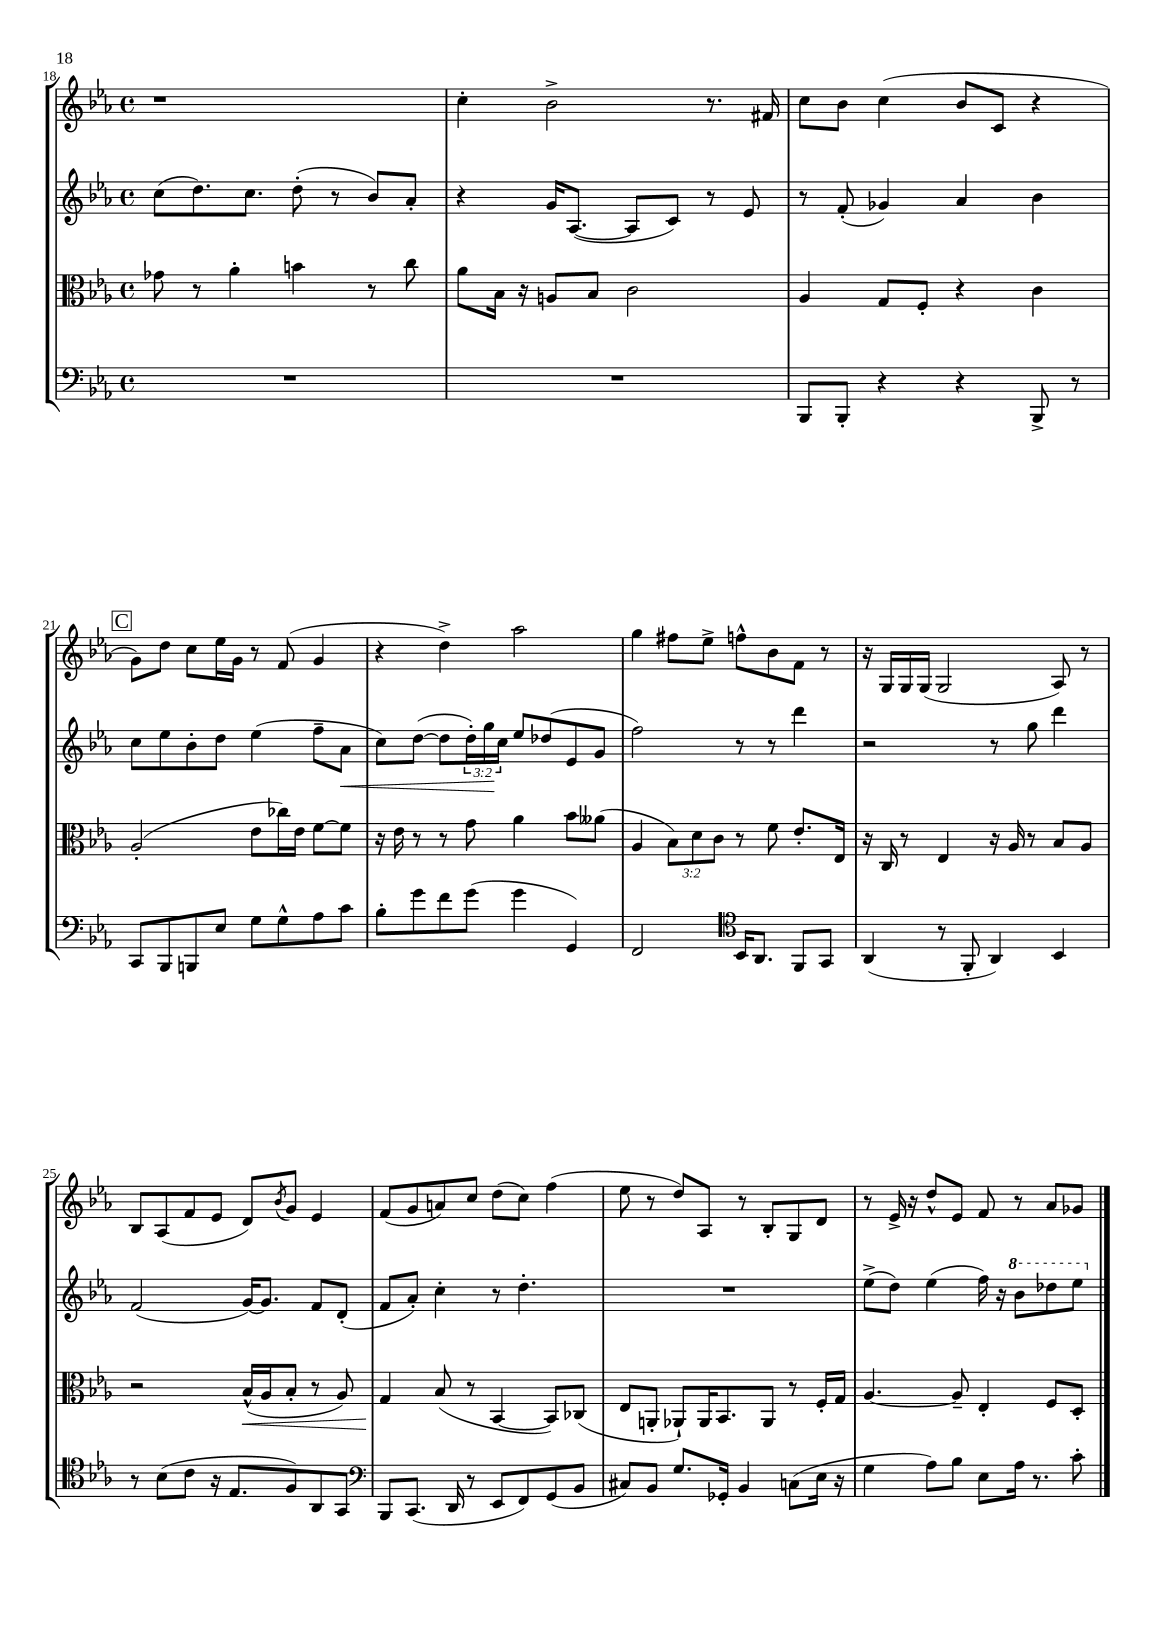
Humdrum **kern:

**kern	**kern	**dynam	**kern	**dynam	**kern
*part4	*part3	*part3	*part2	*part2	*part1
*staff4	*staff3	*staff3	*staff2	*staff2	*staff1
*clefF4	*clefC3	*	*clefG2	*	*clefG2
*k[b-e-a-]	*k[b-e-a-]	*	*k[b-e-a-]	*	*k[b-e-a-]
*M4/4	*M4/4	*	*M4/4	*	*M4/4
*met(c)	*met(c)	*	*met(c)	*	*met(c)
=18	=18	=18	=18	=18	=18
1r	8g-X\	.	(8cc\L	.	1r
.	8r	.	8.dd\)	.	.
.	4a-'\	.	.	.	.
.	.	.	8.cc\J	.	.
.	4bn\	.	(8dd'\	.	.
.	.	.	8r	.	.
.	8r	.	8b-/L)	.	.
.	8cc\	.	8a-'/J	.	.
=19	=19	=19	=19	=19	=19
1r	8a-\L	.	4r	.	4cc'\
.	16B-\Jk	.	.	.	.
.	16r	.	.	.	.
.	8An/L	.	16g/KL	.	2b-^\
.	.	.	([8.A-/J	.	.
.	8B-/J	.	.	.	.
.	2c\	.	8A-/L]	.	.
.	.	.	8c/J)	.	.
.	.	.	8r	.	8.r
.	.	.	8e-/	.	.
.	.	.	.	.	16f#X/
=20	=20	=20	=20	=20	=20
8BBB-/L	4A-/	.	8r	.	8cc\L
8BBB-'/J	.	.	(8f'/	.	8b-\J
4r	8G/L	.	4g-X/)	.	(4cc\
.	8F'/J	.	.	.	.
4r	4r	.	4a-/	.	8b-/L
.	.	.	.	.	8c/J
8BBB-^/	4c\	.	4b-\	.	4r
8r	.	.	.	.	.
!!LO:LB:g=z
!!LO:REH:place=s1:t=C
=21	=21	=21	=21	=21	=21
8CC/L	(2A-'/	.	8cc\L	.	8g\L)
8BBB-/	.	.	8ee-\	.	8dd\J
8BBBn/	.	.	8b-'\	.	8cc\L
8E-/J	.	.	8dd\J	.	16ee-\L
.	.	.	.	.	16g\JJ
8G\L	8e-\L	.	(4ee-\	.	8r
8G^^\	16cc-X\L)	.	.	.	(8f/
.	16e-\JJ	.	.	.	.
8A-\	[8f\L	.	8ff~\L	.	4g/
!	!	!	!	!LO:HP:b	!
8c\J	8f\J]	.	8a-\J	<	.
=22	=22	=22	=22	=22	=22
8B-'\L	16r	.	8cc\L)	.	4r
.	16e-\	.	.	.	.
8g\	8r	.	([8dd\J	.	.
8f\	8r	.	8dd\L]	.	4dd^\)
(8g\J	8g\	.	24dd'\L)	.	.
.	.	.	24gg\	.	.
.	.	.	24cc\JJ	[	.
4g\	4a-\	.	8ee-/L	.	2aa-\
.	.	.	(8dd-X/	.	.
4GG/)	8b-\L	.	8e-/	.	.
.	(8a--X\J	.	8g/J	.	.
=23	=23	=23	=23	=23	=23
2FF/	4A-/	.	2ff\)	.	4gg\
.	12B-\L)	.	.	.	8ff#X\L
.	12d\	.	.	.	.
.	.	.	.	.	8ee-^\J
.	12c\J	.	.	.	.
*clefC4	*	*	*	*	*
16BB-/KL	8r	.	8r	.	8ffn^^\L
8.AA-/J	.	.	.	.	.
.	8f\	.	8r	.	8b-\
8FF/L	8.e-'/L	.	4ddd\	.	8f\J
8GG/J	.	.	.	.	8r
.	16E-/Jk	.	.	.	.
=24	=24	=24	=24	=24	=24
(4AA-/	16r	.	2r	.	16r
.	16C/	.	.	.	16G/LL
.	8r	.	.	.	16G/
.	.	.	.	.	(16G/JJ
8r	4E-/	.	.	.	2G/
8FF'/	.	.	.	.	.
4AA-/)	16r	.	8r	.	.
.	16A-/	.	.	.	.
.	8r	.	8gg\	.	.
4BB-/	8B-/L	.	4ddd\	.	8A-/)
.	8A-/J	.	.	.	8r
!!LO:LB:g=z
=25	=25	=25	=25	=25	=25
8r	2r	.	(2f/	.	8B-/L
(8B-\L	.	.	.	.	(8A-/
8c\J	.	.	.	.	8f/
16r	.	.	.	.	8e-/J
8.E-/L	.	.	.	.	.
!	!	!LO:HP:b	!	!	!
.	(16B-^^/LL	<	[16g/KL)	.	8d/L)
.	16A-/J	.	8.g/J]	.	.
.	.	.	.	.	8qb-/
8F/)	8B-'/J	.	.	.	8g/J
8AA-/	8r	.	8f/L	.	4e-/
8GG/J	8A-/)	.	(8d'/J	.	.
=26	=26	=26	=26	=26	=26
*clefF4	*	*	*	*	*
8BBB-/L	4G/	.	8f/L	.	(8f/L
(8.CC/J	.	.	8a-'/J)	.	8g/
.	(8B-/	[	4cc'\	.	8an/)
16DD/	.	.	.	.	.
8r	8r	.	.	.	8cc/J
8EE-/L	[4BB-/	.	8r	.	(8dd\L
8FF/)	.	.	4.dd'\	.	8cc\J)
(8GG/	8BB-/L])	.	.	.	(4ff\
8BB-/J	(8C-X/J	.	.	.	.
=27	=27	=27	=27	=27	=27
8C#X/L)	8E-/L	.	1r	.	8ee-\
8BB-/J	8AAn'/J	.	.	.	8r
8.G/L	8AA-X`/L)	.	.	.	8dd/L)
.	16AA-/K	.	.	.	8A-/J
16GG-X'/Jk	8.BB-/	.	.	.	.
4BB-/	.	.	.	.	8r
.	8AA-/J	.	.	.	8B-'/L
(8Cn\L	8r	.	.	.	8G/
16E-\Jk	16F'/LL	.	.	.	8d/J
16r	16G/JJ	.	.	.	.
=28	=28	=28	=28	=28	=28
4G\	[4.A-/	.	(8ee-^\L	.	8r
.	.	.	8dd\J)	.	16e-^/
.	.	.	.	.	16r
8A-\L)	.	.	(4ee-\	.	8dd^^/L
8B-\J	8A-~/]	.	.	.	8e-/J
8E-\L	4E-'/	.	16ff\)	.	8f/
.	.	.	16r	.	.
*	*	*	*8va	*	*
16A-\Jk	.	.	8bb-\L	.	8r
8.r	.	.	.	.	.
.	8F/L	.	8ddd-X\	.	8a-/L
8c'\	8D'/J	.	8eee-\J	.	8g-X/J
*	*	*	*X8va	*	*
==	==	==	==	==	==
*-	*-	*-	*-	*-	*-
